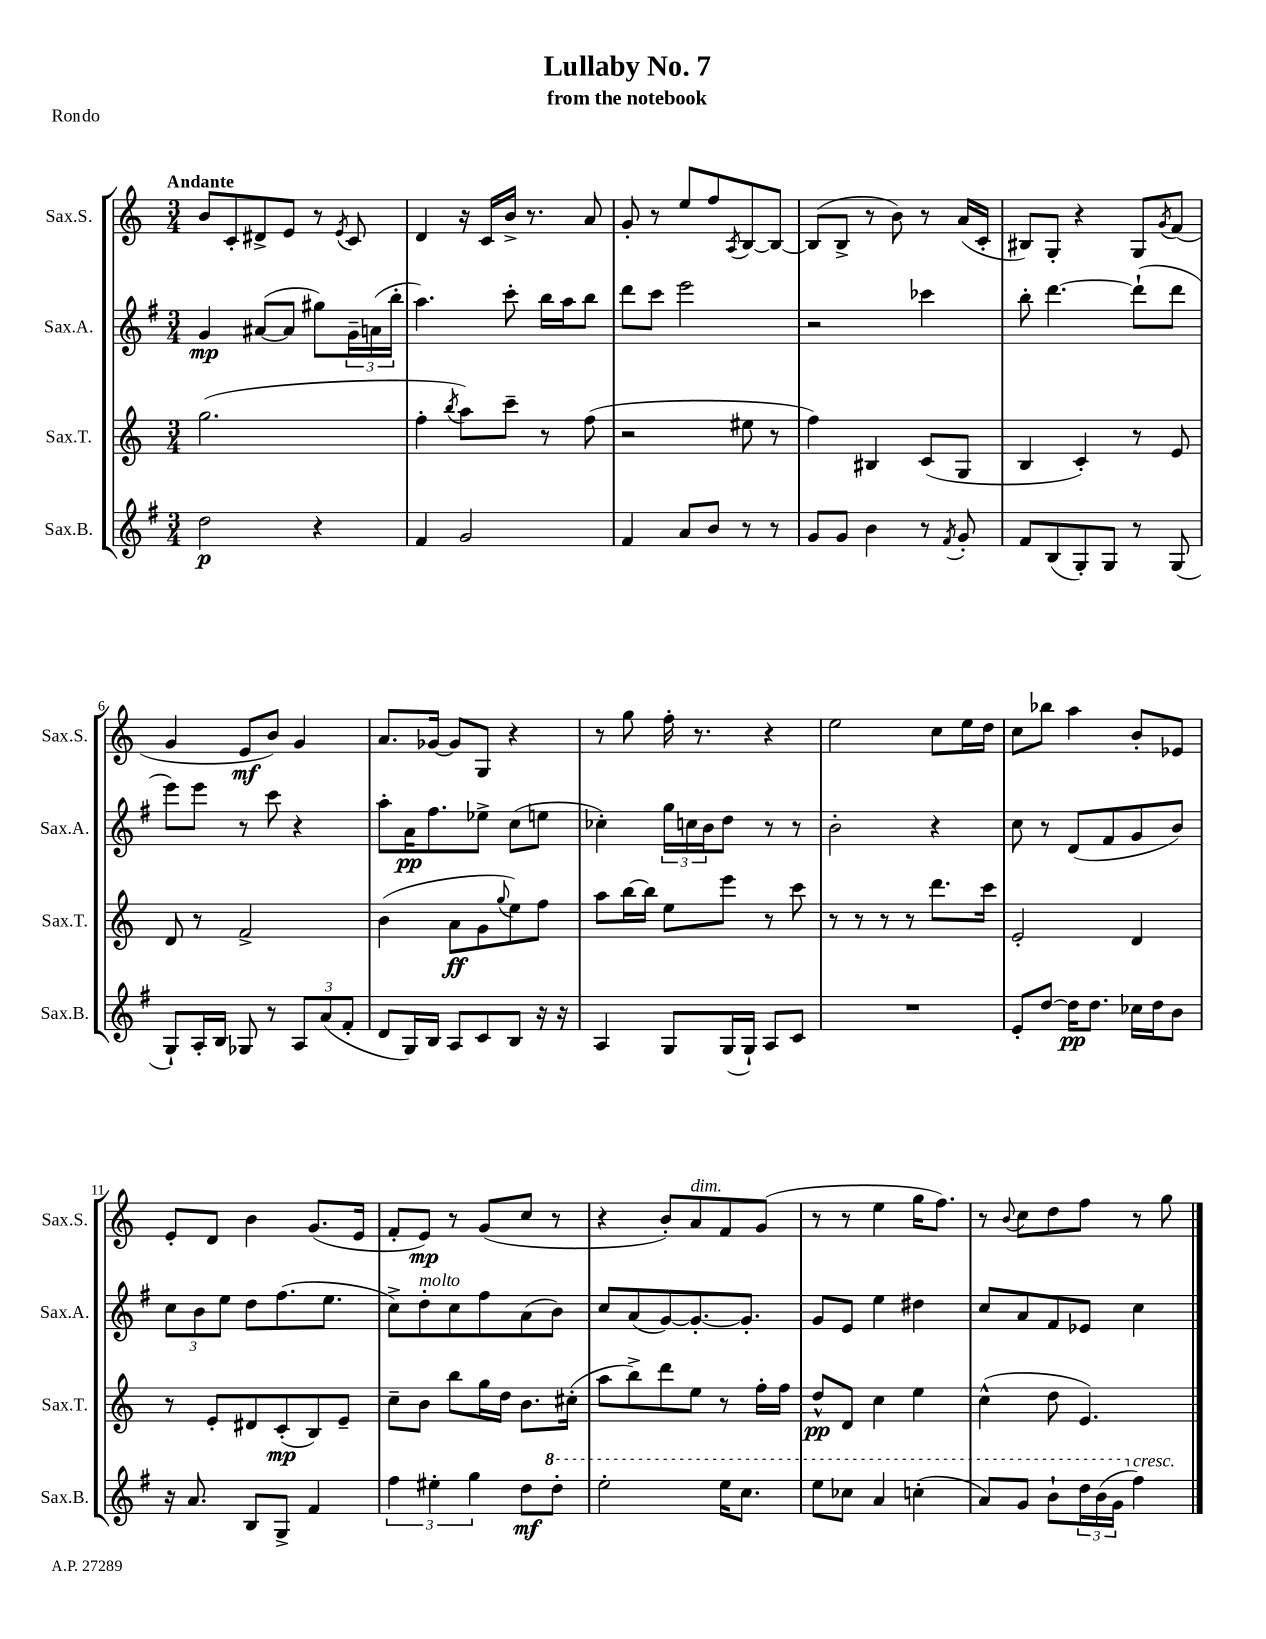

**kern	**kern	**kern	**kern
*staff4	*staff3	*staff2	*staff1
*clefG2	*clefG2	*clefG2	*clefG2
*k[f#]	*k[]	*k[f#]	*k[]
*M3/4	*M3/4	*M3/4	*M3/4
2dd\	(2.gg\	4g/	8b/L
.	.	.	8c'/
.	.	([8a#/L	8d#^/
.	.	8a#/]J	8e/J
4r	.	8gg#\L)	8r
.	.	.	8qe/
.	.	24g~\L	8c/
.	.	(24a\	.
.	.	24bb'\JJ	.
=	=	=	=
4f#/	4ff'\	4.aa\)	4d/
.	8qbb/	.	.
2g/	8aa\L)	.	16r
.	.	.	16c/LL
.	8ccc~\J	8ccc'\	16b^/JJ
.	.	.	8.r
.	8r	16bb\LL	.
.	.	16aa\J	.
.	(8ff\	8bb\J	8a/
=	=	=	=
4f#/	2r	8ddd\L	8g'/
.	.	8ccc\J	8r
8a/L	.	2eee\	8ee/L
8b/J	.	.	8ff/
.	.	.	8qA/
8r	8ee#\	.	[8B/
8r	8r	.	8B/_J
=	=	=	=
8g/L	4ff\)	2r	(8B/]L
8g/J	.	.	8B^/J
4b\	4B#/	.	8r
.	.	.	8b\)
8r	(8c/L	4ccc-\	8r
8qf#/	.	.	.
8g'/	8G/J	.	(16a/LL
.	.	.	16c'/JJ
=	=	=	=
8f#/L	4B/	8bb'\	8B#/L)
(8B/	.	[4.ddd\	8G'/J
8G'/)	4c'/)	.	4r
8G/J	.	.	.
8r	8r	(8ddd`\]L	8G/L
.	.	.	8qg/
(8G/	8e/	8ddd\J	(8f/J
=	=	=	=
8G`/L)	8d/	8eee\L)	4g/
16A'/L	8r	8eee\J	.
16B/JJ	.	.	.
8G-/	2f^/	8r	8e/L
8r	.	8ccc\	8b/J)
12A/L	.	4r	4g/
(12a/	.	.	.
12f#'/J	.	.	.
=	=	=	=
8d/L	(4b\	8aa'\L	8.a/L
16G/L)	.	16a\K	.
16B/JJ	.	8.ff#\	[16g-/Jk
8A/L	8a\L	.	8g-/]L
8c/	8g\	8ee-^\J	8G/J
.	8qqgg/	.	.
8B/J	8ee\)	(8cc\L	4r
16r	8ff\J	8ee\J	.
16r	.	.	.
=	=	=	=
4A/	8aa\L	4cc-'\)	8r
.	[16bb\L	.	8gg\
.	16bb\]JJ	.	.
8G/L	8ee\L	24gg\LL	16ff'\
.	.	24cc\	.
.	.	.	8.r
.	.	24b\J	.
(16G/L	8eee\J	8dd\J	.
16G`/JJ)	.	.	.
8A/L	8r	8r	4r
8c/J	8ccc\	8r	.
=	=	=	=
2.r	8r	2b'\	2ee\
.	8r	.	.
.	8r	.	.
.	8r	.	.
.	8.ddd\L	4r	8cc\L
.	.	.	16ee\L
.	16ccc\Jk	.	16dd\JJ
=	=	=	=
8e'/L	2e'/	8cc\	8cc\L
[8dd/J	.	8r	8bb-\J
16dd\]LK	.	(8d/L	4aa\
8.dd\J	.	.	.
.	.	8f#/	.
16cc-\LL	4d/	8g/	8b'/L
16dd\J	.	.	.
8b\J	.	8b/J)	8e-/J
=	=	=	=
16r	8r	12cc\L	8e'/L
8.a/	.	.	.
.	.	12b\	.
.	8e'/L	.	8d/J
.	.	12ee\J	.
8B/L	8d#/	8dd\L	4b\
8G^/J	(8c'/	(8.ff#\	.
4f#/	8B/)	.	(8.g/L
.	.	8.ee\J	.
.	8e~/J	.	.
.	.	.	16e/Jk
=	=	=	=
6ff#\	8cc~\L	8cc^\L)	8f'/L
.	8b\J	8dd'\	8e/J)
6ee#'\	.	.	.
.	8bb\L	8cc\	8r
6gg\	.	.	.
.	16gg\L	8ff#\	(8g/L
.	16dd\JJ	.	.
8dd\L	8.b\L	(8a\	8cc/J
8ddd'\J	.	8b\J)	8r
.	(16cc#'\Jk	.	.
=	=	=	=
2eee'\	8aa\L	8cc/L	4r
.	8bb^\)	(8a/	.
.	8ddd\	[8g/)	8b'/L)
.	8ee\J	8.g'/_	8a/
16eee\LK	8r	.	8f/
8.ccc\J	.	8.g'/]J	.
.	16ff'\LL	.	(8g/J
.	16ff\JJ	.	.
=	=	=	=
8eee\L	8dd^^/L	8g/L	8r
8ccc-\J	8d/J	8e/J	8r
4aa/	4cc\	4ee\	4ee\
(4ccc'\	4ee\	4dd#\	16gg\LK
.	.	.	8.ff\J)
=	=	=	=
8aa/L)	(4cc^^\	8cc/L	8r
.	.	.	8qqb/
8gg/J	.	8a/	8cc\L
8bb`\L	8dd\	8f#/	8dd\
24ddd\L	4.e/)	8e-/J	8ff\J
(24bb\	.	.	.
24gg\JJ	.	.	.
4ff#\)	.	4cc\	8r
.	.	.	8gg\
==	==	==	==
*-	*-	*-	*-
